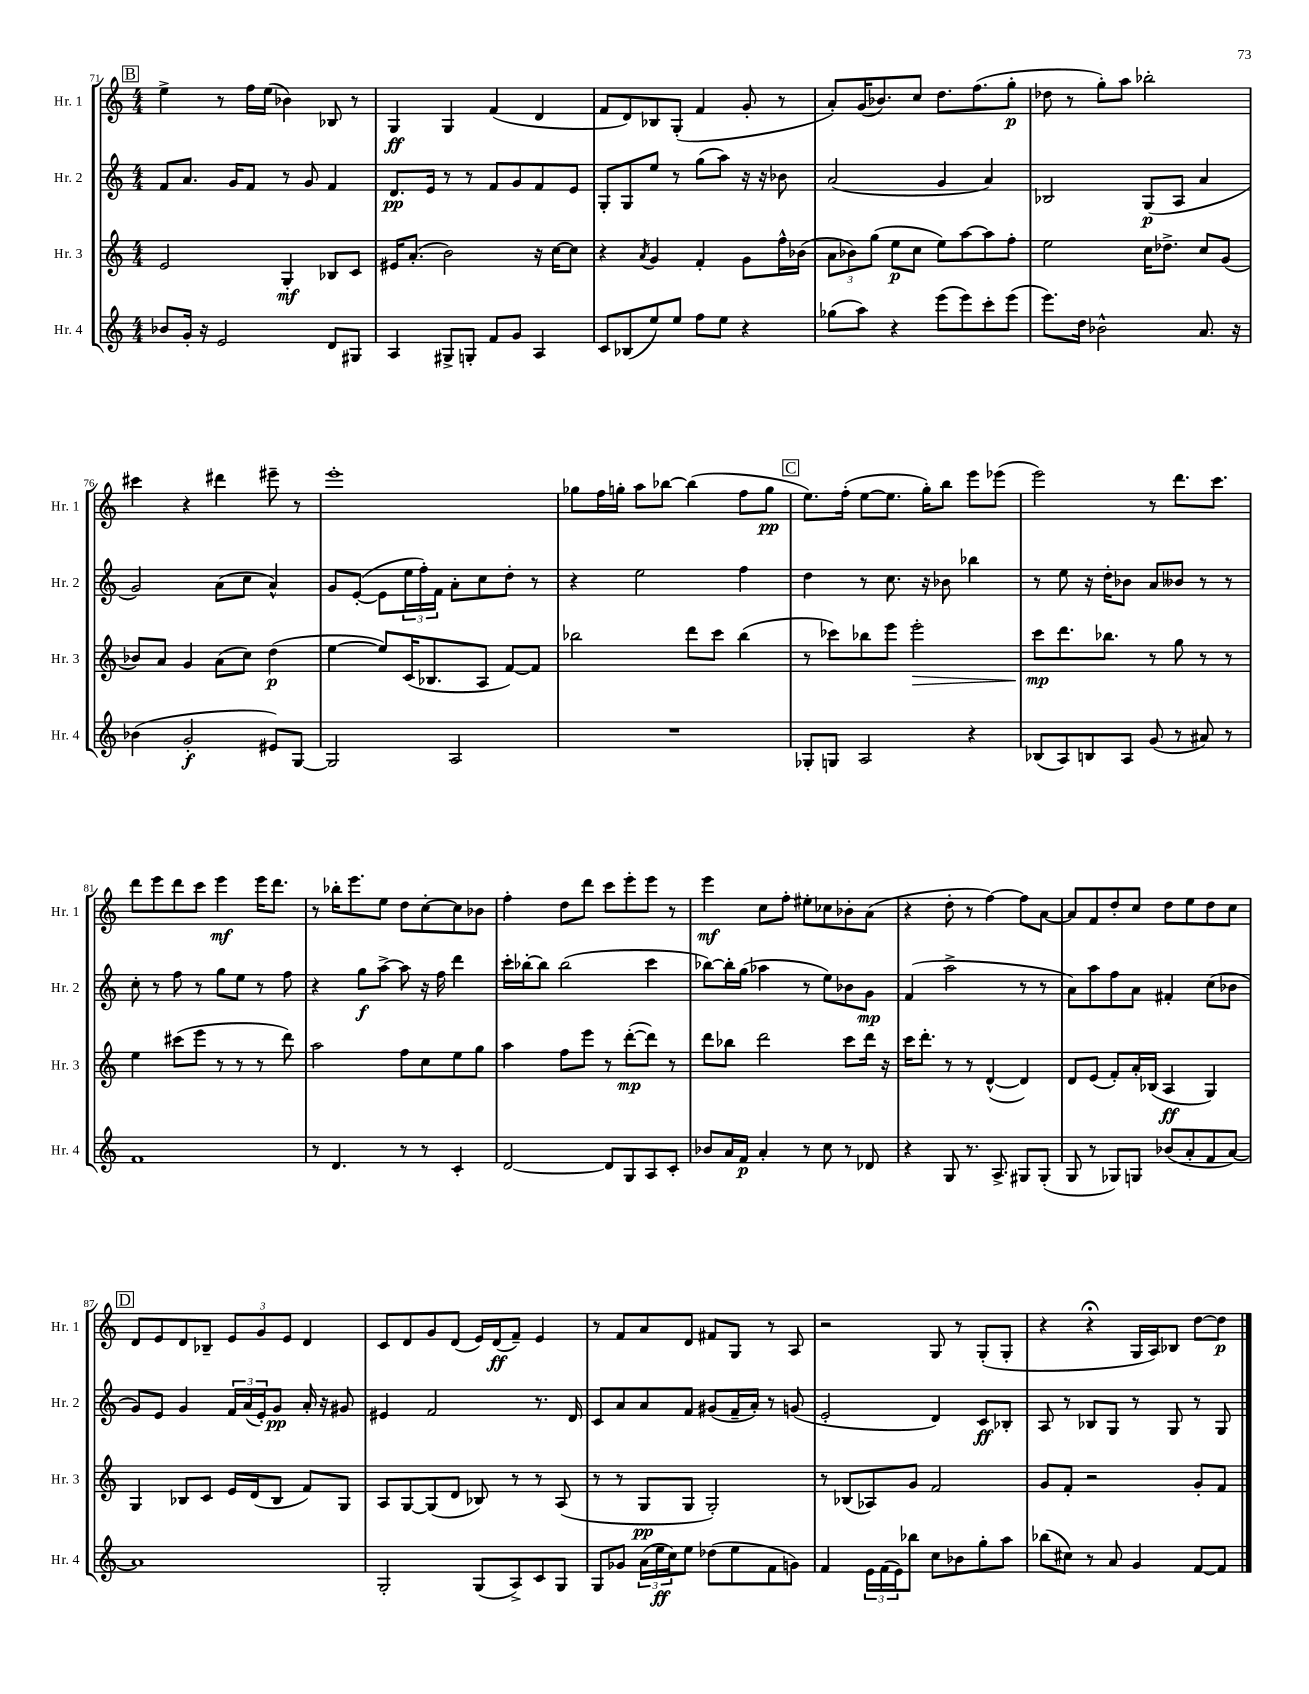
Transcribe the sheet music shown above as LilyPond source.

<<
\new StaffGroup <<
\new Staff = "s0" \with { instrumentName = "Hr. 1" shortInstrumentName = "Hr. 1" } {
    \clef treble \key c \major \numericTimeSignature \time 4/4
    \mark \markup { \box "B" } e''4-> r8 f''16 e''16( bes'4) bes8 r8 |
    g4\ff g4 f'4( d'4 |
    f'8 d'8) bes8 g8-.( f'4 g'8-. r8 |
    a'8-.) g'16( bes'8.) c''8 d''8. f''8.( g''8-.\p |
    des''8 r8 g''8-.) a''8 bes''2-. |
    cis'''4 r4 dis'''4 eis'''8-- r8 |
    e'''1-. |
    ges''8 f''16 g''16-. a''8 bes''8~ bes''4( f''8 g''8\pp |
    \mark \markup { \box "C" } e''8.) f''16-.( e''8~ e''8. g''16-.) b''8 e'''8 ees'''8( |
    e'''2) r8 d'''8. c'''8. |
    d'''8 e'''8 d'''8 c'''8 e'''4\mf e'''16 d'''8. |
    r8 bes''16-. e'''8. e''8 d''8 c''8~-. c''8 bes'8 |
    f''4-. d''8 d'''8 c'''8 e'''8-. e'''8 r8 |
    e'''4\mf c''8 f''8-. eis''8-. ces''8 bes'8-. a'8( |
    r4 d''8-. r8 f''4~) f''8 a'8~ |
    a'8 f'8 d''8-. c''8 d''8 e''8 d''8 c''8 |
    \mark \markup { \box "D" } d'8 e'8 d'8 bes8-- \tuplet 3/2 { e'8 g'8 e'8 } d'4 |
    c'8 d'8 g'8 d'8( e'16) d'16\ff( f'8--) e'4 |
    r8 f'8 a'8 d'8 fis'8 g8 r8 a8 |
    r2 g8 r8 g8-.( g8-. |
    r4 r4\fermata g16 a16) bes8 d''8~ d''8\p \bar "|." |
}
\new Staff = "s1" \with { instrumentName = "Hr. 2" shortInstrumentName = "Hr. 2" } {
    \clef treble \key c \major \numericTimeSignature \time 4/4
    \mark \markup { \box "B" } f'8 a'8. g'16 f'8 r8 g'8 f'4 |
    d'8.\pp e'16 r8 r8 f'8 g'8 f'8 e'8 |
    g8-. g8 e''8 r8 g''8( a''8) r16 r16 bes'8 |
    a'2( g'4 a'4) |
    bes2 g8\p( a8 a'4 |
    g'2) a'8( c''8 a'4-^) |
    g'8 e'8~-.( e'8 \tuplet 3/2 { e''16 f''16-.) f'16 } a'8-. c''8 d''8-. r8 |
    r4 e''2 f''4 |
    \mark \markup { \box "C" } d''4 r8 c''8. r16 bes'8 bes''4 |
    r8 e''8 r16 d''16-. bes'8 a'8 beses'8 r8 r8 |
    c''8-. r8 f''8 r8 g''8 e''8 r8 f''8 |
    r4 g''8\f a''8~-> a''8 r16 f''16 d'''4 |
    c'''16-. bes''16~-. bes''8 bes''2( c'''4 |
    bes''8~) bes''16-. g''16( aes''4 r8 e''8) bes'8 g'8\mp |
    f'4( a''2-> r8 r8 |
    a'8) a''8 f''8 a'8 fis'4-. c''8( bes'8 |
    \mark \markup { \box "D" } g'8) e'8 g'4 \tuplet 3/2 { f'16 a'16( e'16-.) } g'8\pp a'16-. r16 gis'8 |
    eis'4 f'2 r8. d'16 |
    c'8 a'8 a'8 f'8 gis'8( f'16-- a'16-.) r8 g'8( |
    e'2-. d'4) c'8\ff bes8-. |
    a8 r8 bes8 g8 r8 g8 r8 g8 \bar "|." |
}
\new Staff = "s2" \with { instrumentName = "Hr. 3" shortInstrumentName = "Hr. 3" } {
    \clef treble \key c \major \numericTimeSignature \time 4/4
    \mark \markup { \box "B" } e'2 g4-.\mf bes8 c'8 |
    eis'16 a'8.-.( b'2) r16 c''16~ c''8 |
    r4 \acciaccatura { a'8 } g'4 f'4-. g'8 f''16-^ bes'16( |
    \tuplet 3/2 { a'8 bes'8) g''8( } e''8\p c''8 e''8) a''8~ a''8 f''8-. |
    e''2 c''16 des''8.-> c''8 g'8( |
    bes'8) a'8 g'4 a'8( c''8) d''4\p( |
    e''4~ e''8) c'16( bes8. a8 f'8~) f'8 |
    bes''2 d'''8 c'''8 bes''4( |
    \mark \markup { \box "C" } r8 ces'''8) bes''8 e'''8 e'''2-.\> |
    c'''8\mp\! d'''8. bes''8. r8 g''8 r8 r8 |
    e''4 cis'''8( e'''8 r8 r8 r8 d'''8) |
    a''2 f''8 c''8 e''8 g''8 |
    a''4 f''8 e'''8 r8 d'''8~-.\mp( d'''8) r8 |
    d'''8 bes''8 d'''2 c'''8 d'''16 r16 |
    c'''16 d'''8.-. r8 r8 d'4~-^( d'4) |
    d'8 e'8( f'8-.) a'16-. bes16( a4\ff g4) |
    \mark \markup { \box "D" } g4 bes8 c'8 e'16 d'16( bes8 f'8) g8 |
    a8 g8~ g8( d'8 bes8) r8 r8 a8( |
    r8 r8 g8\pp g8 g2-.) |
    r8 bes8( aes8) g'8 f'2 |
    g'8 f'8-. r2 g'8-. f'8 \bar "|." |
}
\new Staff = "s3" \with { instrumentName = "Hr. 4" shortInstrumentName = "Hr. 4" } {
    \clef treble \key c \major \numericTimeSignature \time 4/4
    \mark \markup { \box "B" } bes'8 g'16-. r16 e'2 d'8 gis8 |
    a4 gis8-> g8-. f'8 g'8 a4 |
    c'8 bes8( e''8) e''8 f''8 e''8 r4 |
    ges''8( a''8) r4 e'''8( e'''8) c'''8-. e'''8( |
    e'''8.) d''16 bes'2-^ a'8. r16 |
    bes'4( g'2-.\f eis'8) g8~ |
    g2 a2 |
    R1 |
    \mark \markup { \box "C" } ges8-. g8 a2 r4 |
    bes8( a8) b8 a8 g'8( r8 ais'8) r8 |
    f'1 |
    r8 d'4. r8 r8 c'4-. |
    d'2~ d'8 g8 a8 c'8-. |
    bes'8 a'16 f'16\p a'4-. r8 c''8 r8 des'8 |
    r4 g8 r8. a8.-> gis8 gis8-.( |
    g8 r8 ges8) g8 bes'8( a'8-. f'8 a'8~) |
    \mark \markup { \box "D" } a'1 |
    g2-. g8( a8->) c'8 g8 |
    g8 ges'8 \tuplet 3/2 { a'16( e''16\ff c''16) } e''8 des''8( e''8 f'8 g'8) |
    f'4 \tuplet 3/2 { e'16 f'16( e'16) } bes''8 c''8 bes'8 g''8-. a''8 |
    bes''8( cis''8) r8 a'8 g'4 f'8~ f'8 \bar "|." |
}
>>
>>
\layout { \context { \Score currentBarNumber = #71 } }
